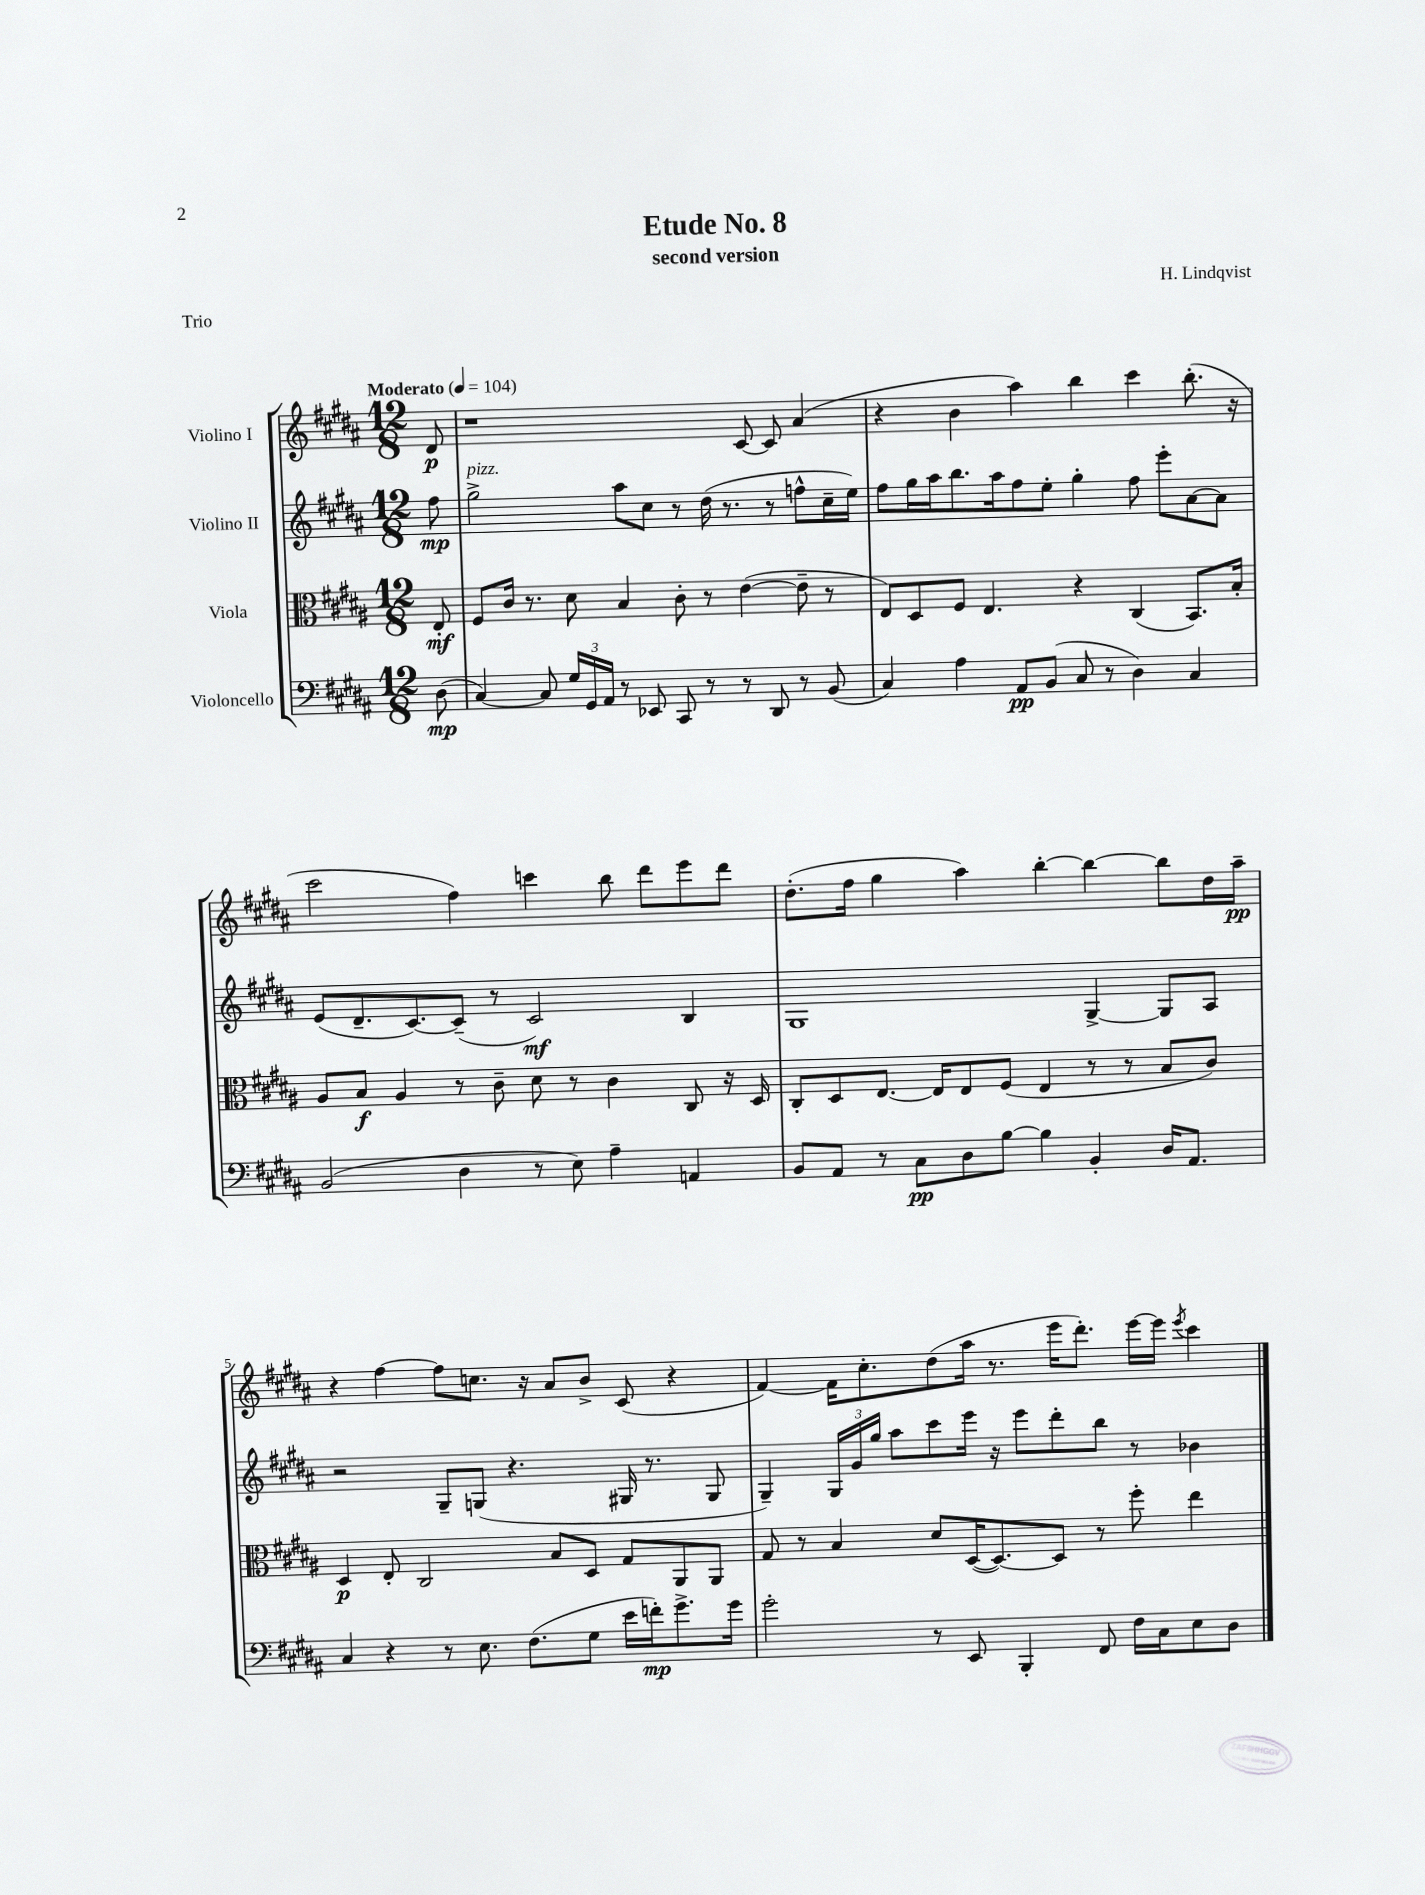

**kern	**dynam	**kern	**dynam	**kern	**dynam	**kern	**dynam
*part4	*part4	*part3	*part3	*part2	*part2	*part1	*part1
*staff4	*staff4	*staff3	*staff3	*staff2	*staff2	*staff1	*staff1
*I"Violoncello	*	*I"Viola	*	*I"Violino II	*	*I"Violino I	*
*clefF4	*	*clefC3	*	*clefG2	*	*clefG2	*
*k[f#c#g#d#a#]	*	*k[f#c#g#d#a#]	*	*k[f#c#g#d#a#]	*	*k[f#c#g#d#a#]	*
*M12/8	*	*M12/8	*	*M12/8	*	*M12/8	*
*MM104	*	*MM104	*	*MM104	*	*MM104	*
=	=	=	=	=	=	=	=
!	!	!	!	!	!	!LO:TX:a:B:t=Moderato	!
(8D#\	mp	8E'/	mf	8ff#\	mp	8d#/	p
=1	=1	=1	=1	=1	=1	=1	=1
!	!	!	!	!LO:TX:a:i:t=pizz.	!	!	!
[4C#/)	.	8F#/L	.	2gg#^\	.	1r	.
.	.	16c#/Jk	.	.	.	.	.
.	.	8.r	.	.	.	.	.
8C#/]	.	.	.	.	.	.	.
24G#/LL	.	8d#\	.	.	.	.	.
24GG#/	.	.	.	.	.	.	.
24AA#/JJ	.	.	.	.	.	.	.
8r	.	4B/	.	8aa#\L	.	.	.
8EE-X/	.	.	.	8cc#\J	.	.	.
8CC#/	.	8c#'\	.	8r	.	.	.
8r	.	8r	.	(16dd#\	.	.	.
.	.	.	.	8.r	.	.	.
8r	.	([4e\	.	.	.	[8c#/	.
8DD#/	.	.	.	8r	.	8c#/]	.
8r	.	8e~\]	.	8ffn^^\L	.	(4a#/	.
(8BB/	.	8r	.	16cc#~\L	.	.	.
.	.	.	.	16ee\JJ)	.	.	.
=2	=2	=2	=2	=2	=2	=2	=2
4C#/)	.	8E/L)	.	8ff#\L	.	4r	.
.	.	8D#/	.	16gg#\L	.	.	.
.	.	.	.	16aa#\J	.	.	.
4A#\	.	8F#/J	.	8.bb\	.	4b\	.
.	.	4.E/	.	.	.	.	.
.	.	.	.	16aa#\k	.	.	.
8AA#/L	pp	.	.	8ff#\	.	4aa#\)	.
(8BB/J	.	.	.	8ee'\J	.	.	.
8C#/	.	4r	.	4gg#'\	.	4bb\	.
8r	.	.	.	.	.	.	.
4D#\)	.	(4C#/	.	8ff#\	.	4ccc#\	.
.	.	.	.	8eee'\L	.	.	.
4C#/	.	8.BB/L)	.	[8a#\	.	(8.bb'\	.
.	.	.	.	8a#\J]	.	.	.
.	.	16B'/Jk	.	.	.	16r	.
!!LO:LB:g=z
=3	=3	=3	=3	=3	=3	=3	=3
(2BB/	.	8A#/L	.	(8e/L	.	2ccc#\	.
.	.	8B/J	f	8.d#~/	.	.	.
.	.	4A#/	.	.	.	.	.
.	.	.	.	[8.c#/)	.	.	.
4D#\	.	8r	.	(8c#~/J]	.	4ff#\)	.
.	.	8c#~\	.	8r	.	.	.
8r	.	8d#\	.	2c#/)	mf	4cccn\	.
8E\)	.	8r	.	.	.	.	.
4A#~\	.	4c#\	.	.	.	8bb\	.
.	.	.	.	.	.	8ddd#\L	.
4AAn/	.	8C#/	.	4B/	.	8eee\	.
.	.	16r	.	.	.	8ddd#\J	.
.	.	16D#/	.	.	.	.	.
=4	=4	=4	=4	=4	=4	=4	=4
8BB/L	.	8C#'/L	.	1G#	.	(8.dd#'\L	.
8AA#/J	.	8D#/	.	.	.	.	.
.	.	.	.	.	.	16ff#\Jk	.
8r	.	[8.E/J	.	.	.	4gg#\	.
8C#\L	pp	.	.	.	.	.	.
.	.	16E/KL]	.	.	.	.	.
8D#\	.	8E/	.	.	.	4aa#\)	.
[8B\J	.	(8F#/J	.	.	.	.	.
4B\]	.	4E/	.	.	.	[4bb'\	.
4BB'/	.	8r	.	[4G#^/	.	4bb\_	.
.	.	8r	.	.	.	.	.
16D#/KL	.	8B/L	.	8G#/L]	.	8bb\L]	.
8.AA#/J	.	.	.	.	.	.	.
.	.	8c#/J)	.	8A#/J	.	16dd#\L	.
.	.	.	.	.	.	16aa#~\JJ	pp
!!LO:LB:g=z
=5	=5	=5	=5	=5	=5	=5	=5
4C#/	.	4D#/	p	2r	.	4r	.
4r	.	8E'/	.	.	.	[4ff#\	.
.	.	2C#/	.	.	.	.	.
8r	.	.	.	8G#~/L	.	8ff#\L]	.
8.E\	.	.	.	(8Gn/J	.	8.ccn\J	.
.	.	.	.	4.r	.	.	.
(8.F#\L	.	.	.	.	.	16r	.
.	.	8B/L	.	.	.	8a#/L	.
8G#\J	.	8D#/J	.	.	.	8b^/J	.
16e\LL	.	8G#/L	.	16G#X/	.	(8c#/	.
16fn'\J)	mp	.	.	8.r	.	.	.
8.g#^\	.	8AA#/	.	.	.	4r	.
.	.	8AA#/J	.	8G#/	.	.	.
16g#\Jk	.	.	.	.	.	.	.
=6	=6	=6	=6	=6	=6	=6	=6
2g#'\	.	8G#/	.	4G#~/)	.	[4f#/)	.
.	.	8r	.	.	.	.	.
.	.	4B/	.	24G#/LL	.	16f#\KL]	.
.	.	.	.	24g#/	.	.	.
.	.	.	.	.	.	8.cc#'\	.
.	.	.	.	24gg#/JJ	.	.	.
.	.	.	.	8aa#\L	.	.	.
8r	.	8d#/L	.	8ccc#\	.	(8dd#\	.
8EE/	.	([16D#/K	.	16eee\Jk	.	16aa#\Jk	.
.	.	8.D#/_)	.	16r	.	8.r	.
4BBB'/	.	.	.	8eee\L	.	.	.
.	.	8D#/J]	.	8ddd#'\	.	16eee\KL	.
.	.	.	.	.	.	8.ddd#'\J)	.
8FF#/	.	8r	.	8bb\J	.	.	.
16F#\LL	.	8ff#'\	.	8r	.	[16eee\LL	.
16C#\J	.	.	.	.	.	16eee\JJ]	.
.	.	.	.	.	.	8qeee/	.
8E\	.	4ee\	.	4b-X\	.	4ccc#\	.
8D#\J	.	.	.	.	.	.	.
==	==	==	==	==	==	==	==
*-	*-	*-	*-	*-	*-	*-	*-
